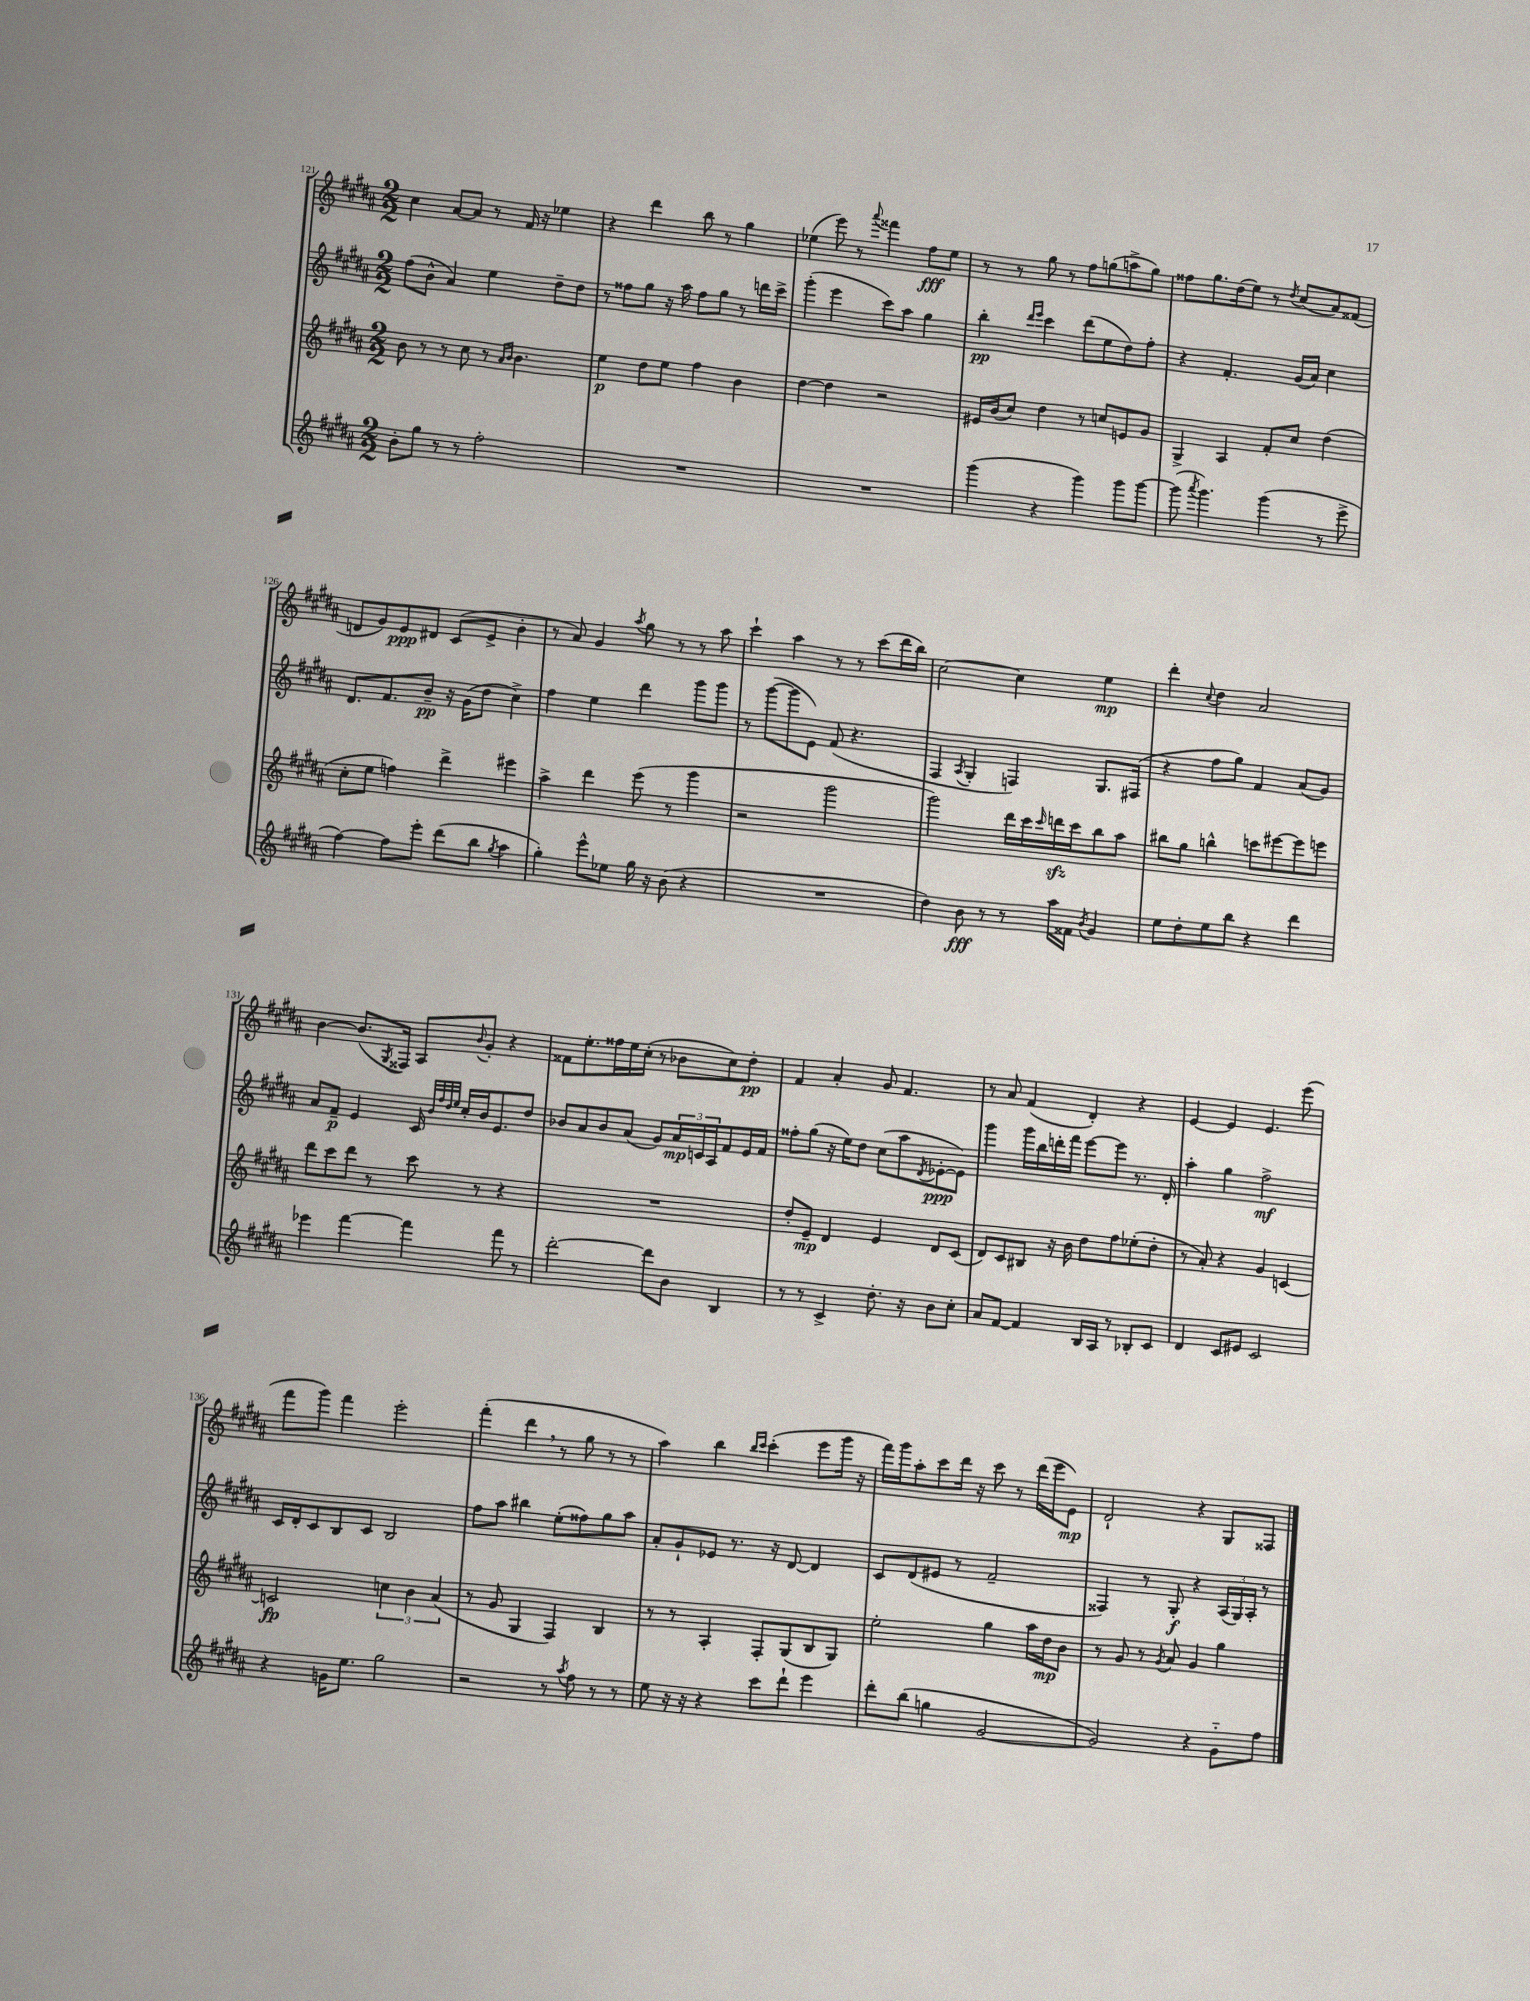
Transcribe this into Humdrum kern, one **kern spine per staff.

**kern	**kern	**kern	**kern
*staff4	*staff3	*staff2	*staff1
*clefG2	*clefG2	*clefG2	*clefG2
*k[f#c#g#d#a#]	*k[f#c#g#d#a#]	*k[f#c#g#d#a#]	*k[f#c#g#d#a#]
*M2/2	*M2/2	*M2/2	*M2/2
8b'	8b	(8ff#	4cc#
8gg#	8r	8b^^	.
8r	8r	4a#)	[8a#
8r	8cc#	.	8a#]
2ff#'	8r	4ee	8r
.	16qqa#	.	.
.	16qqb	.	.
.	4.b	.	16f#
.	.	.	16r
.	.	8dd#~	4ee-
.	.	8dd#	.
=	=	=	=
1r	4ee	8r	4r
.	.	8ff##	.
.	8dd#	8gg#	4ddd#
.	8ee	16r	.
.	.	16aa#	.
.	4ff#	8ff##	8bb
.	.	8gg#	8r
.	4b	8r	4gg#
.	.	16ddd	.
.	.	16ccc#^	.
=	=	=	=
1r	[4dd#	(4ggg#'	(4ee-
.	4dd#]	4eee	8eee)
.	.	.	8r
.	.	.	8qqaaa#
.	2r	8ccc#)	4fff##
.	.	8aa#	.
.	.	4gg#	8ff#
.	.	.	8ee-
=	=	=	=
(4ggg#	16e#	4bb'	8r
.	(16b	.	.
.	8cc#)	.	8r
.	.	16qqddd#	.
.	.	16qqeee	.
4r	4dd#	4ccc#	8gg#
.	.	.	8r
4ggg#)	8r	(8ddd#	8ff#
.	8cc	8ee	(8gg
8ggg#	8e	8dd#)	8aa^
[8ggg#	8g#	8ff#'	8gg)
=	=	=	=
(8ggg#]	4G#^	4r	8ff##
8qaaa#	.	.	.
4.ggg#)	.	.	8.gg#
.	4A#	4.f#'	.
.	.	.	(16dd#
.	.	.	8ee)
(4ggg#	8f#'	.	8r
.	.	.	8qdd#
.	8cc#	(16g#	(8cc#
.	.	16a#)	.
8r	(4dd#	4cc#	8a#)
8eee^	.	.	(8f##
=	=	=	=
[4ff#)	8cc#'	8.d#	8d
.	8ee	.	8g#)
.	.	8.f#	.
8ff#]	4ff)	.	8e
8eee'	.	8b~	8d#
(8ddd#	4ddd#^	16r	(8c#
.	.	(16g#	.
8bb	.	8dd#	8e^
8qgg#	.	.	.
4aa#	4eee#	4cc#^)	4b'
=	=	=	=
4gg#')	4aa#^	4ff#	8r
.	.	.	8a#)
8eee^^	4ddd#	4ee	4g#
8ee-	.	.	.
.	.	.	8qaa#
16gg#	(8eee	4ddd#	8gg#
16r	.	.	.
(8b	8r	.	8r
4r	4ggg#	8ggg#	8r
.	.	8ggg#	8aa#
=	=	=	=
1r	2r	8r	4ccc#`
.	.	([8ggg#	.
.	.	8ggg#]	4aa#
.	.	8e)	.
.	2ggg#	(8f#	8r
.	.	4.r	8r
.	.	.	(8ccc#
.	.	.	16ddd#
.	.	.	16bb)
=	=	=	=
4dd#)	2ggg#)	4F#	[2cc#
.	.	8qA#	.
8b	.	4G#'	.
8r	.	.	.
8r	16ddd#	4F)	4cc#]
.	16ccc#	.	.
.	16qqccc#	.	.
16aa#	16ddd	.	.
16f##	16ccc#	.	.
8qb	.	.	.
4g#	8bb	8.G#	4ee
.	8aa#	.	.
.	.	(16F#	.
=	=	=	=
8ee	8bb#	4r	4ddd#'
8dd#'	8gg#	.	.
.	.	.	8qqcc#
8ee	4bb^^	8ff#	4dd#
8bb	.	8gg#)	.
4r	8ccc	4f#	2a#
.	[8eee#	.	.
4ddd#	8eee#]	(8a#	.
.	8eee	8g#)	.
=	=	=	=
4eee-	8ddd#	8a#	[4b
.	8ccc#	8f#~	.
[4fff#	8ddd#	4e	(8.b]
.	8r	.	.
.	.	.	8qG#
.	.	.	16F##)
4fff#]	8ccc#	16c#	8A#
.	.	32qqb	.
.	.	32qqff#	.
.	.	32qqdd#	.
.	.	32qqee	.
.	.	16cc#'	.
.	.	.	8qqb
.	8r	16b	8g#'
.	.	8.e	.
8fff#	4r	.	4r
8r	.	8dd#	.
=	=	=	=
[2ddd#'	1r	8b-	8f##
.	.	8a#	8.ee'
.	.	8b-	.
.	.	.	16ff##
.	.	(8a#	16ee
.	.	.	(16cc#'
8ddd#]	.	8g#)	8r
8b	.	24a#	8b-
.	.	24c	.
.	.	24A#	.
4B	.	8f#	8cc#)
.	.	16e	8dd#'
.	.	16f#	.
=	=	=	=
8r	8dd#'	8ff##'	4f#
8r	8e~	(8gg#	.
4c#^	4d#	16r	4a#'
.	.	16ee)	.
.	.	8dd#	.
8.dd#'	4e	(8cc#	8g#
.	.	8aa#	4.f#
16r	.	.	.
.	.	8qd#	.
8b	8d#	[8e-'	.
8cc#'	(8c#	8e-])	.
=	=	=	=
8a#	8d#)	4ggg#	8r
[8f#	8c#	.	8a#
4f#]	8B#	16ggg#	(4f#
.	.	16bb	.
.	16r	16ddd'	.
.	16b	16fff#	.
16B	8dd#	[8eee	4d#')
16A#	.	.	.
8r	8ff#	8eee]	.
8B-'	(8ee-'	8.r	4r
8c#	8dd#'	.	.
.	.	16d#'	.
=	=	=	=
4d#	8r	4aa#'	[4e
.	8a#')	.	.
8c#	4r	4gg#	4e]
8e#	.	.	.
2c#	4g#	2ff#^	4.e
.	[4c	.	.
.	.	.	(8eee
=	=	=	=
4r	2c]	16c#	8fff#
.	.	16d#'	.
.	.	8c#	8ggg#)
16g	.	8B	4fff#
8.ee	.	.	.
.	.	8c#	.
2gg#	6cc	2B	2eee'
.	6b	.	.
.	(6a#	.	.
=	=	=	=
2r	8r	8ff#	(4fff#'
.	8g#	8aa#	.
.	4G#	4bb#	4ddd#
8r	4F#)	(8ee'	8r
8qaa#	.	.	.
8ff#	.	8ff##)	8gg#
8r	4B	8gg#	8r
8r	.	8aa#	8r
=	=	=	=
8ee	8r	8a#'	4aa#)
16r	8r	8g#`	.
16r	.	.	.
4r	4A#'	8e-	4bb
.	.	8.r	.
.	.	.	16qqbb
.	.	.	16qqccc#
8ccc#	8F#'	.	(4ccc#'
.	.	16r	.
8ddd#`	(8G#	[8d#	.
4eee	8B	4d#]	8eee
.	8G#)	.	16ggg#
.	.	.	16r
=	=	=	=
8ddd#'	2ee'	8c#	16fff#)
.	.	.	16ggg#
(8bb	.	(8d#	8aa#'
4gg	.	8e#	8ccc#
.	.	8r	16ddd#
.	.	.	16r
[2g#	4gg#	2f#~	8ccc#
.	.	.	8r
.	16aa#	.	(16ddd#
.	16dd#	.	16eee
.	8b	.	8e)
=	=	=	=
2g#])	8r	4F##)	2d#`
.	8g#	.	.
.	8r	8r	.
.	8qg#	.	.
.	8a#	8G#'	.
4r	4g#	4r	4r
8g#'~	4gg#	(24A#	8G#
.	.	24G#)	.
.	.	24A#'	.
8ff#	.	8r	8F##
==	==	==	==
*-	*-	*-	*-
